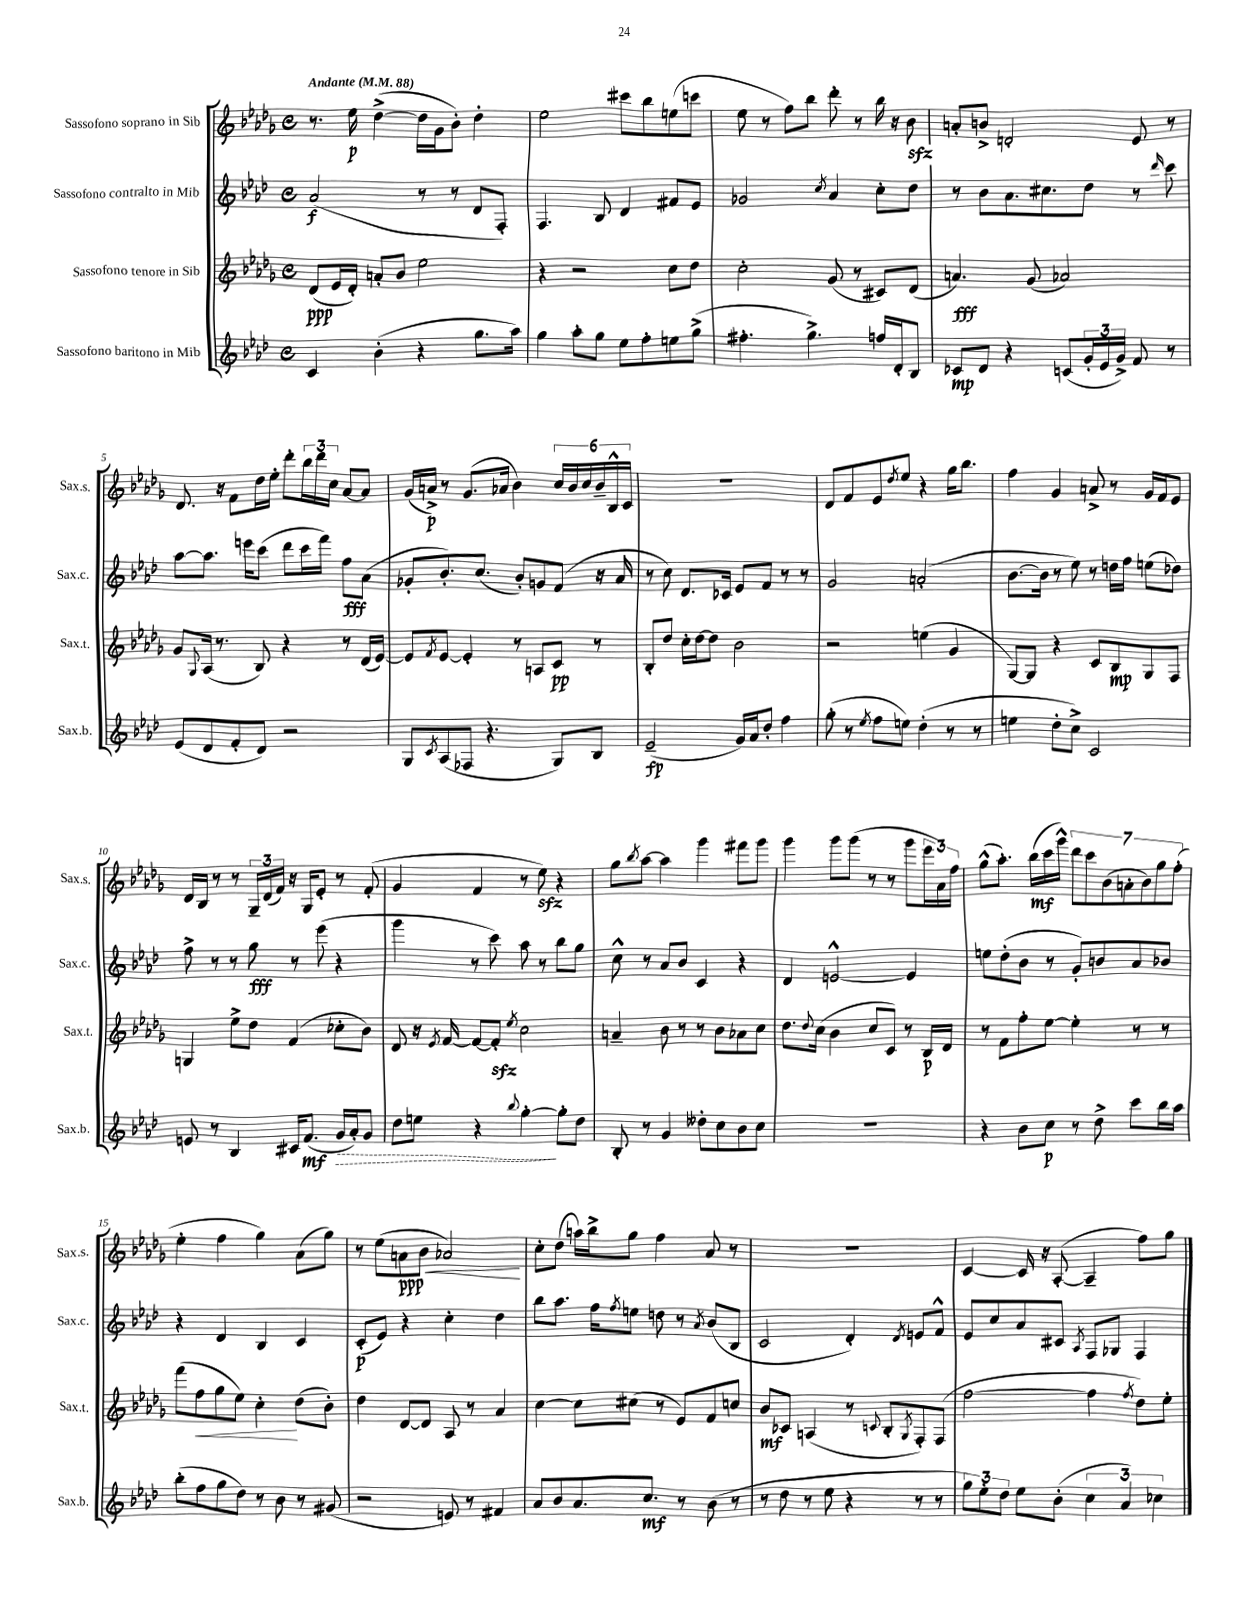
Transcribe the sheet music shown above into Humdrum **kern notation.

**kern	**kern	**kern	**kern
*staff4	*staff3	*staff2	*staff1
*clefG2	*clefG2	*clefG2	*clefG2
*k[b-e-a-d-]	*k[b-e-a-d-g-]	*k[b-e-a-d-]	*k[b-e-a-d-g-]
*M4/4	*M4/4	*M4/4	*M4/4
*met(c)	*met(c)	*met(c)	*met(c)
*MM88	*MM88	*MM88	*MM88
4c	(8d-	(2a-	8.r
.	16e-	.	.
.	16d-')	.	16ee-
(4b-'	8a'	.	([4dd-^
.	8b-	.	.
4r	2ee-	8r	16dd-]
.	.	.	16g-
.	.	8r	8b-')
8.gg	.	8d-	4dd-'
.	.	8F')	.
16aa-)	.	.	.
=	=	=	=
4gg	4r	4.F	2ee-
8aa-'	2r	.	.
8gg	.	8B-	.
8ee-	.	4d-	8ccc#
8ff'	.	.	8bb-
8ee	8cc	8f#	(8ee
(8gg^	8dd-	8e-	8ccc
=	=	=	=
4.ff#'	2cc'	2g-	8ee-
.	.	.	8r
.	.	.	8ff)
4.gg^)	.	.	8bb-
.	.	8qcc	.
.	(8g-	4a-	8ddd-'
.	8r	.	8r
16ff	8c#)	8cc'	16bb-
16d-'	.	.	16r
8B-	(8d-	8dd-	8b-
=	=	=	=
8c-	4.a)	8r	8a'
8d-	.	8b-	8b^
4r	.	8.a-	2d'
.	(8g-	.	.
.	.	8.cc#	.
(8c	2a-)	.	.
24g'	.	8dd-	.
24e-	.	.	.
24g^)	.	.	.
8f	.	8r	8e-
.	.	16qqddd-	.
8r	.	8ccc	8r
=	=	=	=
(8e-	8g-	[8aa-	8.d-
.	8qqG-	.	.
8d-	(16A-	8.aa-]	.
.	8.r	.	16r
8f'	.	.	8f
.	.	16eee	.
8d-)	8B-)	(8ccc	16dd-
.	.	.	16ee-'
2r	4r	8ddd-	8ddd-'
.	.	16ccc	24bb-
.	.	.	24ddd-
.	.	16fff)	.
.	.	.	24cc
.	8r	8ff	[8a-
.	(16d-	(8a-	8a-]
.	[16e-)	.	.
=	=	=	=
8G	8e-]	8g-'	(16g-
.	.	.	16a^)
8qc	8qf	.	.
(8A-	[8e-	8.b-')	8r
8F-	4e-']	.	(8.g-
.	.	(8.cc	.
4.r	.	.	.
.	.	.	16a-
.	8r	8b-')	4b-)
.	8A	8g	.
8G)	8c	(8f	24cc
.	.	.	24b-
.	.	.	24cc
8B-	8r	16r	24b-~
.	.	.	24B-^^
.	.	16a-	.
.	.	.	24c
=	=	=	=
(2e-~	8B-'	8r	1r
.	8dd-	8cc)	.
.	16cc'	8.d-	.
.	[16dd-	.	.
.	8dd-]	.	.
.	.	16c-	.
16g)	2b-	8e-	.
16a-	.	.	.
8dd-'	.	8f	.
4ff	.	8r	.
.	.	8r	.
=	=	=	=
(8gg'	2r	2g	8d-
8r	.	.	8f
8qee-	.	.	.
8ff	.	.	8e-
.	.	.	8qdd-
8ee)	.	.	8ee-
(4dd-'	(4ee	(2a'	4r
8r	4g-	.	16gg-
.	.	.	8.bb-
8r	.	.	.
=	=	=	=
4ee	[8G-)	[8.b-	4ff
.	8G-]	.	.
.	.	16b-]	.
8dd-'	4r	8r	4g-
8cc^)	.	8ee-)	.
2c	8c	8r	8a^
.	8B-	16dd	8r
.	.	16ff	.
.	8G-	(8ee	16g-
.	.	.	16f
.	8F	8dd-)	8e-
=	=	=	=
8e	4G	8ff^	16d-
.	.	.	16B-
8r	.	8r	8r
4B-	8ee-^	8r	8r
.	8dd-	8gg	24G-~
.	.	.	(24d-
.	.	.	24f)
16c#	(4f	8r	16r
(8.f	.	.	16G-
.	.	(8eee-	8e-'
16g	8cc-'	4r	8r
16a-')	.	.	.
8g	8b-)	.	(8f'
=	=	=	=
8dd-	8d-	4ggg	4g-
8ee	16r	.	.
.	8qe-	.	.
.	[16f	.	.
4r	8f_	8r	4f
.	8f']	8ccc)	.
8qqbb-	8qee-	.	.
[4gg'	2cc	8aa-	8r
.	.	8r	8ee-)
8gg']	.	8bb-	4r
8dd-	.	8gg	.
=	=	=	=
8B-'	4a~	8cc^^	8gg-
.	.	.	8qbb-
8r	.	8r	[8aa-
4g	8b-	8a-	4aa-]
.	8r	8b-	.
8dd--'	8r	4c	4ggg-
8cc	8b-	.	.
8b-	8a-	4r	8fff#
8cc	8cc	.	8ggg-
=	=	=	=
1r	8.dd-	4d-	4ggg-
.	8qqdd-	.	.
.	(16cc	.	.
.	4b-	[2e^^	8ggg-
.	.	.	(8ggg-
.	8cc	.	8r
.	8c)	.	8r
.	8r	4e]	8ggg-
.	16B-	.	24eee-
.	.	.	24a-)
.	16d-	.	.
.	.	.	24ff
=	=	=	=
4r	8r	8ee	(8gg-^^
.	8f	(8dd-'	8.aa-')
8b-	8ff'	8b-	.
.	.	.	(16bb-
8cc	[8ee-	8r	16ccc
.	.	.	16ggg-^^)
8r	4ee-']	8g')	14ddd-
.	.	.	14ccc
8dd-^	.	8b	.
.	.	.	(14b-
.	.	.	14a'
8ccc	8r	8a-	.
.	.	.	14b-)
.	.	.	14gg-
16bb-	8r	8b-	.
.	.	.	(14ff'
16aa-	.	.	.
=	=	=	=
(8bb-'	(8fff	4r	4ee-'
8ff	8ff	.	.
8gg	8gg-	4d-	4ff
8dd-)	8ee-)	.	.
8r	4cc'	4B-	4gg-)
8b-	.	.	.
8r	(8dd-	4c	(8a-
(8g#	8b-')	.	8gg-)
=	=	=	=
2r	4dd-	(8c'	8r
.	.	8e-)	(8ee-
.	[8d-	4r	8a
.	8d-]	.	8b-
8e)	8A-	4cc'	2a-)
8r	8r	.	.
4f#	4a-	4dd-	.
=	=	=	=
8a-	[4cc	8bb-	8cc'
8b-	.	8.aa-	(8dd-
8.a-	8cc]	.	16aa)
.	.	16ff	16bb-^
.	.	8qff	.
.	(8cc#	8ee	8gg-
8.cc	.	.	.
.	8r	8dd	4ff
8r	8e-)	8r	.
.	.	8qa-	.
(8b-	8f	(8b-	8a-
8r	8cc	8B-	8r
=	=	=	=
8r	8b-	2c	1r
8dd-	8c-	.	.
8r	(4A	.	.
8ee-	.	.	.
4r	8r	4d-')	.
.	8qqc	.	.
.	8B-'	.	.
.	8qG-	8qd-	.
8r	8F')	8e	.
8r	(8F	8f^^	.
=	=	=	=
12gg)	[2ff	8e-	[4c
12ee-'	.	.	.
.	.	8cc	.
12dd-	.	.	.
8ee-	.	8a-	16c]
.	.	.	16r
(8b-'	.	8c#	([8A-'
.	.	8qA-	.
6cc	4ff]	8F	4A-~]
.	.	8G-	.
6a-)	.	.	.
.	8qff	.	.
.	8dd-)	4F	8ff)
6cc-	.	.	.
.	8ee-'	.	8gg-
==	==	==	==
*-	*-	*-	*-
